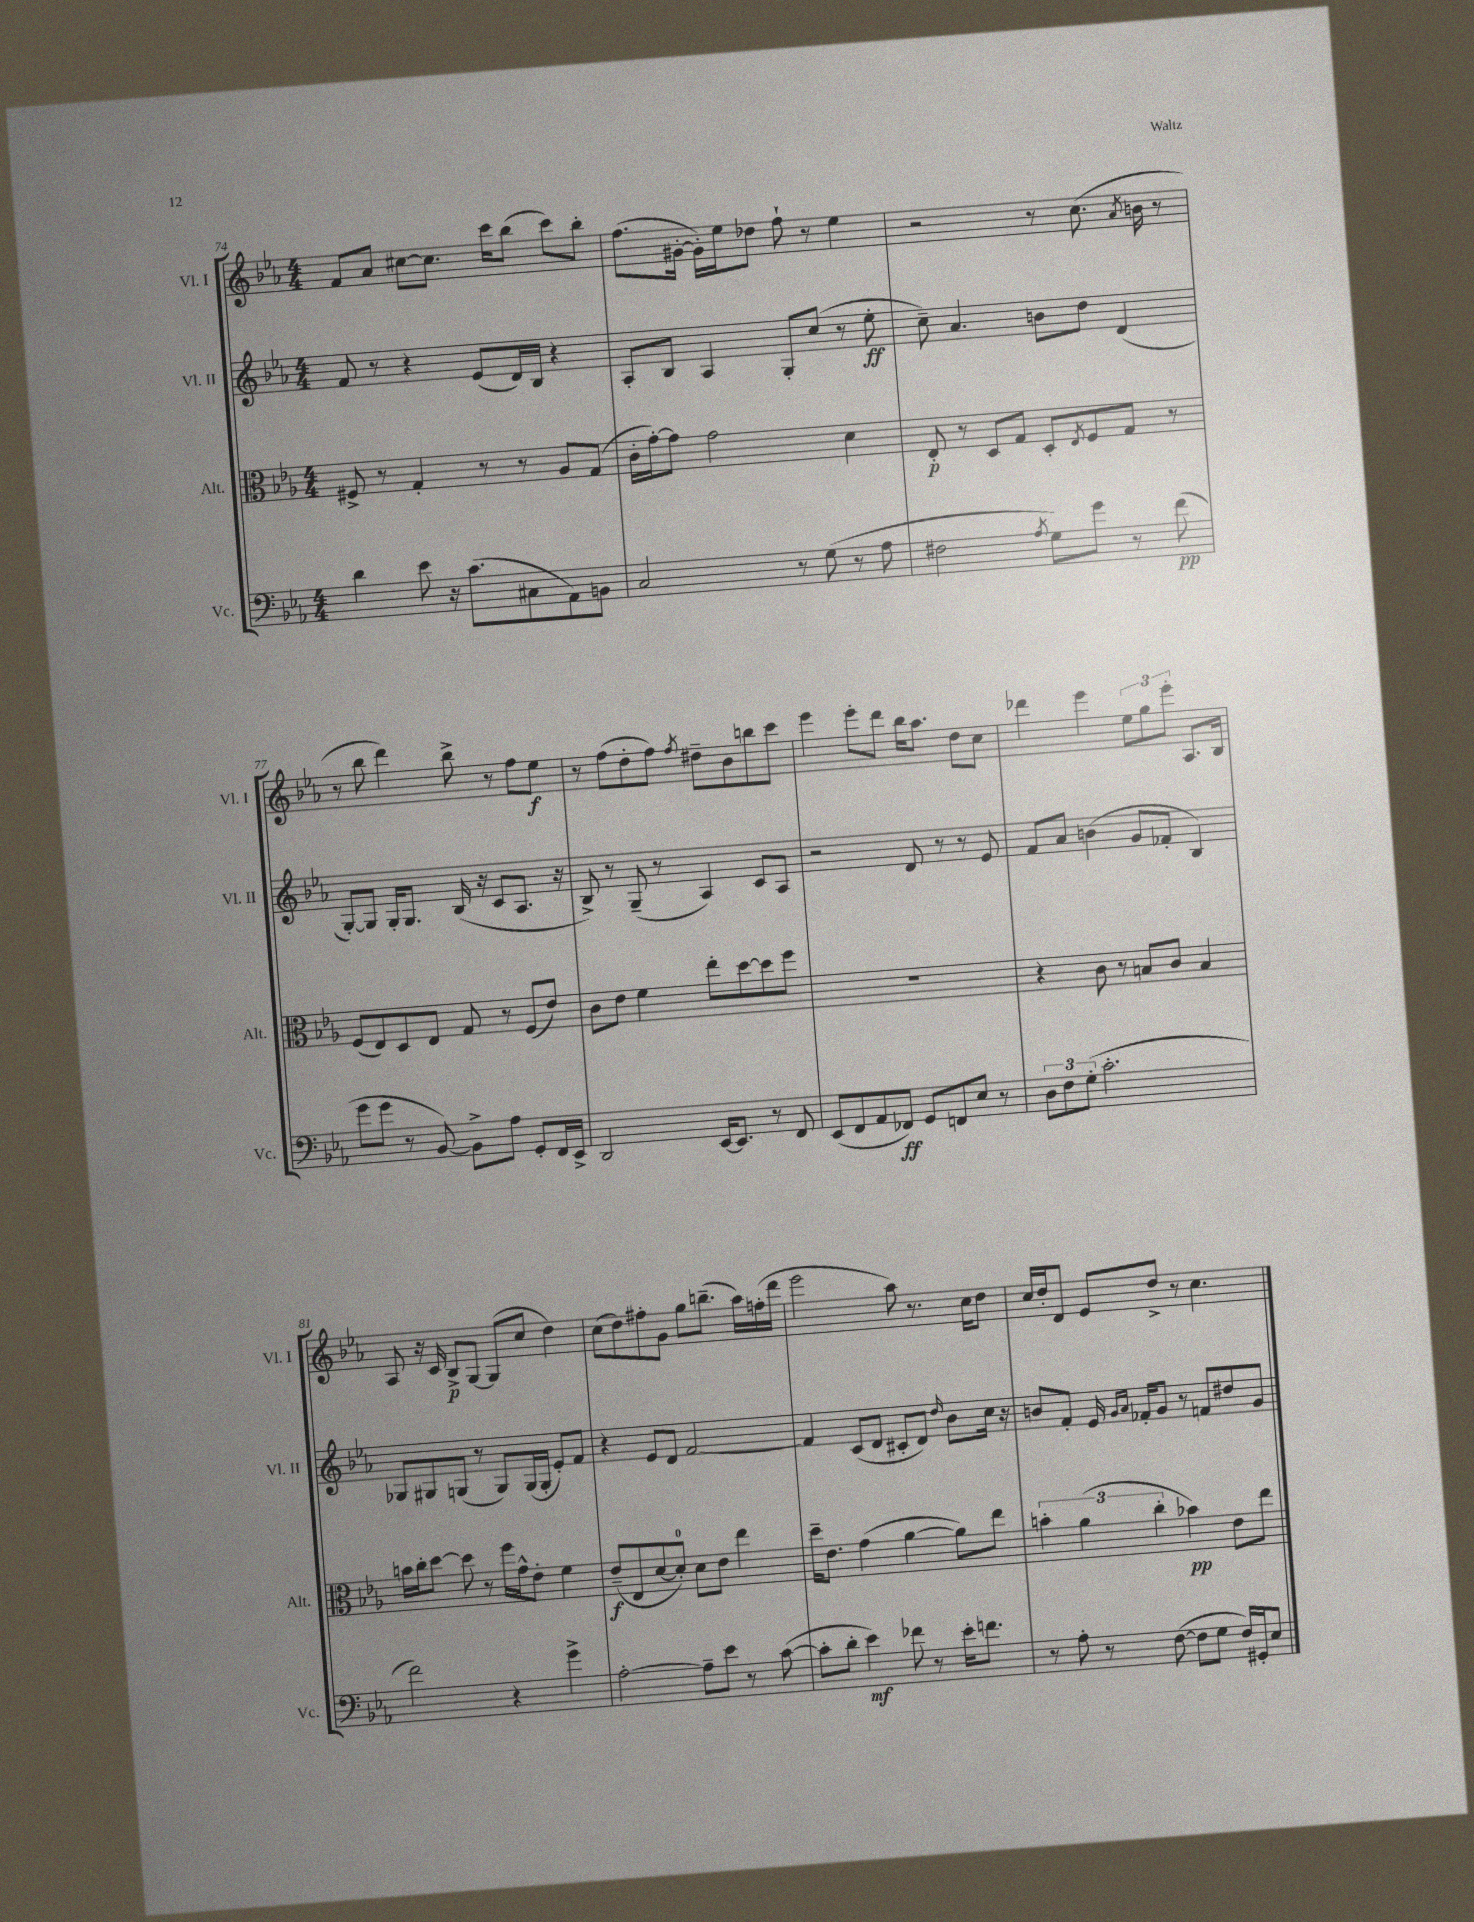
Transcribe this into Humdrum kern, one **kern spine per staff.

**kern	**dynam	**kern	**dynam	**kern	**dynam	**kern	**dynam
*part4	*part4	*part3	*part3	*part2	*part2	*part1	*part1
*staff4	*staff4	*staff3	*staff3	*staff2	*staff2	*staff1	*staff1
*I"Vc.	*	*I"Alt.	*	*I"Vl. II	*	*I"Vl. I	*
*I'Vc.	*	*I'Alt.	*	*I'Vl. II	*	*I'Vl. I	*
*clefF4	*	*clefC3	*	*clefG2	*	*clefG2	*
*k[b-e-a-]	*	*k[b-e-a-]	*	*k[b-e-a-]	*	*k[b-e-a-]	*
*M4/4	*	*M4/4	*	*M4/4	*	*M4/4	*
=74	=74	=74	=74	=74	=74	=74	=74
4d\	.	8F#X^/	.	8f/	.	8f/L	.
.	.	8r	.	8r	.	8a-/J	.
8e-\	.	4G'/	.	4r	.	[8cc#X\L	.
16r	.	.	.	.	.	8.cc#\J]	.
(8.c\L	.	.	.	.	.	.	.
.	.	8r	.	(8e-/L	.	.	.
.	.	.	.	.	.	16ccc\KL	.
8C#X\	.	8r	.	16d/L)	.	(8bb-\J	.
.	.	.	.	16B-/JJ	.	.	.
8AA-\)	.	8A-/L	.	4r	.	8ccc\L)	.
8BBn\J	.	(8G/J	.	.	.	8bb-'\J	.
=75	=75	=75	=75	=75	=75	=75	=75
2C/	.	16c'\LL	.	8A-'/L	.	(8.ff\L	.
.	.	[16g'\J)	.	.	.	.	.
.	.	8g\J]	.	8B-/J	.	.	.
.	.	.	.	.	.	[16g#X'\Jk	.
.	.	2g\	.	4A-/	.	16g#'\LL])	.
.	.	.	.	.	.	16ee-\J	.
.	.	.	.	.	.	8dd-X\J	.
8r	.	.	.	8G'/L	.	8ff`\	.
(8G\	.	.	.	(8cc/J	.	8r	.
8r	.	4d\	.	8r	.	4ee-\	.
8A-\	.	.	.	8ee-'\	ff	.	.
=76	=76	=76	=76	=76	=76	=76	=76
2F#X\	.	8E-'/	p	8cc~\)	.	2r	.
.	.	8r	.	4.a-/	.	.	.
.	.	8D/L	.	.	.	.	.
.	.	8G/J	.	.	.	.	.
8qA-/	.	.	.	.	.	.	.
8G\L)	.	8D'/L	.	8bn\L	.	8r	.
.	.	8qE-/	.	.	.	.	.
8g\J	.	8F/	.	8dd\J	.	(8.cc\	.
8r	.	8G/J	.	(4d/	.	.	.
.	.	.	.	.	.	8qa-/	.
.	.	.	.	.	.	16bn\	.
(8f\	pp	8r	.	.	.	8r	.
!!LO:LB:g=z
=77	=77	=77	=77	=77	=77	=77	=77
8g\L	.	(8F/L	.	[8G'/L)	.	8r	.
8g\J	.	8E-/)	.	8G/J]	.	8bb-\	.
8r	.	8D/	.	16G'/KL	.	4ddd\)	.
.	.	.	.	8.G/J	.	.	.
[8BB-/)	.	8E-/J	.	.	.	.	.
8BB-^\L]	.	8G/	.	(16B-/	.	8bb-^\	.
.	.	.	.	16r	.	.	.
8A-\J	.	8r	.	8c/L	.	8r	.
8GG'/L	.	(8F/L	.	8.A-/J	.	8ff\L	.
16FF/L	.	8e-/J)	.	.	.	8ee-\J	f
16EE-^/JJ	.	.	.	16r	.	.	.
=78	=78	=78	=78	=78	=78	=78	=78
2DD/	.	8c\L	.	8B-^/)	.	8r	.
.	.	8e-\J	.	8r	.	(8ff\L	.
.	.	4f\	.	(8G~/	.	8dd'\	.
.	.	.	.	8r	.	8ff\J)	.
.	.	.	.	.	.	8qff/	.
[16EE-/KL	.	8ee-'\L	.	4A-/)	.	8dd#X~\L	.
8.EE-/J]	.	.	.	.	.	.	.
.	.	[8dd\	.	.	.	8b-\	.
8r	.	8dd\]	.	8c/L	.	8bbn\	.
8FF/	.	8ff\J	.	8A-/J	.	8ccc\J	.
=79	=79	=79	=79	=79	=79	=79	=79
(8EE-/L	.	1r	.	2r	.	4eee-\	.
8FF/	.	.	.	.	.	.	.
8AA-/	.	.	.	.	.	8eee-'\L	.
8FF-X/J)	ff	.	.	.	.	8ddd\J	.
8GG/L	.	.	.	8d/	.	16bb-\KL	.
.	.	.	.	.	.	8.aa-\J	.
8FFn/	.	.	.	8r	.	.	.
8E-/J	.	.	.	8r	.	8dd\L	.
8r	.	.	.	8e-/	.	8cc\J	.
=80	=80	=80	=80	=80	=80	=80	=80
12D\L	.	4r	.	8f/L	.	4ddd-X\	.
12F\	.	.	.	.	.	.	.
.	.	.	.	8a-/J	.	.	.
(12G'\J	.	.	.	.	.	.	.
2.c'\	.	8c\	.	(4bn\	.	4eee-\	.
.	.	8r	.	.	.	.	.
.	.	8Bn/L	.	8g/L	.	12ee-\L	.
.	.	.	.	.	.	12gg\	.
.	.	8c/J	.	8f-X'/J	.	.	.
.	.	.	.	.	.	12eee-'\J	.
.	.	4B/	.	4B-/)	.	8.A-/L	.
.	.	.	.	.	.	16B-/Jk	.
!!LO:LB:g=z
=81	=81	=81	=81	=81	=81	=81	=81
2f\)	.	16bn\LL	.	8G-X/L	.	8A-/	.
.	.	16cc'\J	.	.	.	.	.
.	.	[8dd\J	.	8G#X/	.	16r	.
.	.	.	.	.	.	16c/	.
.	.	8dd\]	.	(8Gn/J	.	8B-^/L	p
.	.	8r	.	8r	.	[8G/J	.
4r	.	16ff\LL	.	8G/L)	.	(8G/L]	.
.	.	16g^^\J	.	.	.	.	.
.	.	8e-'\J	.	(16G/L	.	8cc/J	.
.	.	.	.	16G'/JJ	.	.	.
4g^\	.	4f\	.	8e-'/L)	.	4dd\)	.
.	.	.	.	8f/J	.	.	.
=82	=82	=82	=82	=82	=82	=82	=82
[2A-'\	.	(8e-~/L	f	4r	.	(8cc\L	.
.	.	8E-/	.	.	.	8dd\)	.
.	.	[8d/	.	8e-/L	.	8ff#X'\	.
.	.	8d'/J])	.	8d/J	.	8g\J	.
8A-~\L]	.	8d\L	.	[2f/	.	8gg\L	.
8e-\J	.	8e-\J	.	.	.	(8.bbn~\J	.
8r	.	4ee-\	.	.	.	.	.
.	.	.	.	.	.	16aa-\LL)	.
([8c\	.	.	.	.	.	(16ffn'\	.
.	.	.	.	.	.	16ddd\JJ	.
=83	=83	=83	=83	=83	=83	=83	=83
8c'\L]	.	16dd~\KL	.	4f/]	.	2eee-\	.
.	.	8.e-\J	.	.	.	.	.
8d'\J	.	.	.	.	.	.	.
4e-\)	mf	(4g\	.	(8c/L	.	.	.
.	.	.	.	8d/J	.	.	.
8f-X\	.	[4a-\	.	8c#X'/L	.	8aa-\)	.
8r	.	.	.	8d/J)	.	8.r	.
.	.	.	.	16qqdd/	.	.	.
16e-'\KL	.	8a-\L])	.	8b-\L	.	.	.
8.fn\J	.	.	.	.	.	16cc\KL	.
.	.	8ee-\J	.	16cc\Jk	.	8dd\J	.
.	.	.	.	16r	.	.	.
=84	=84	=84	=84	=84	=84	=84	=84
8r	.	6bn'\	.	8bn/L	.	16cc/LL	.
.	.	.	.	.	.	16dd'/J	.
8A-'\	.	.	.	8f'/J	.	8d/J	.
.	.	(6a-\	.	.	.	.	.
8r	.	.	.	16e-/	.	8e-/L	.
.	.	.	.	16qqg/LL	.	.	.
.	.	.	.	16qqa-/JJ	.	.	.
.	.	.	.	16f-X'/KL	.	.	.
.	.	6cc'\	.	.	.	.	.
([8F\	.	.	.	8g/J	.	8dd^/J	.
8F\L]	.	4b-X\)	pp	8r	.	8r	.
8G\J	.	.	.	8fn/L	.	4.cc\	.
16F/LL)	.	8e-\L	.	8dd#X/	.	.	.
16GG#X'/J	.	.	.	.	.	.	.
8E-/J	.	8ee-\J	.	8g/J	.	.	.
==	==	==	==	==	==	==	==
*-	*-	*-	*-	*-	*-	*-	*-
